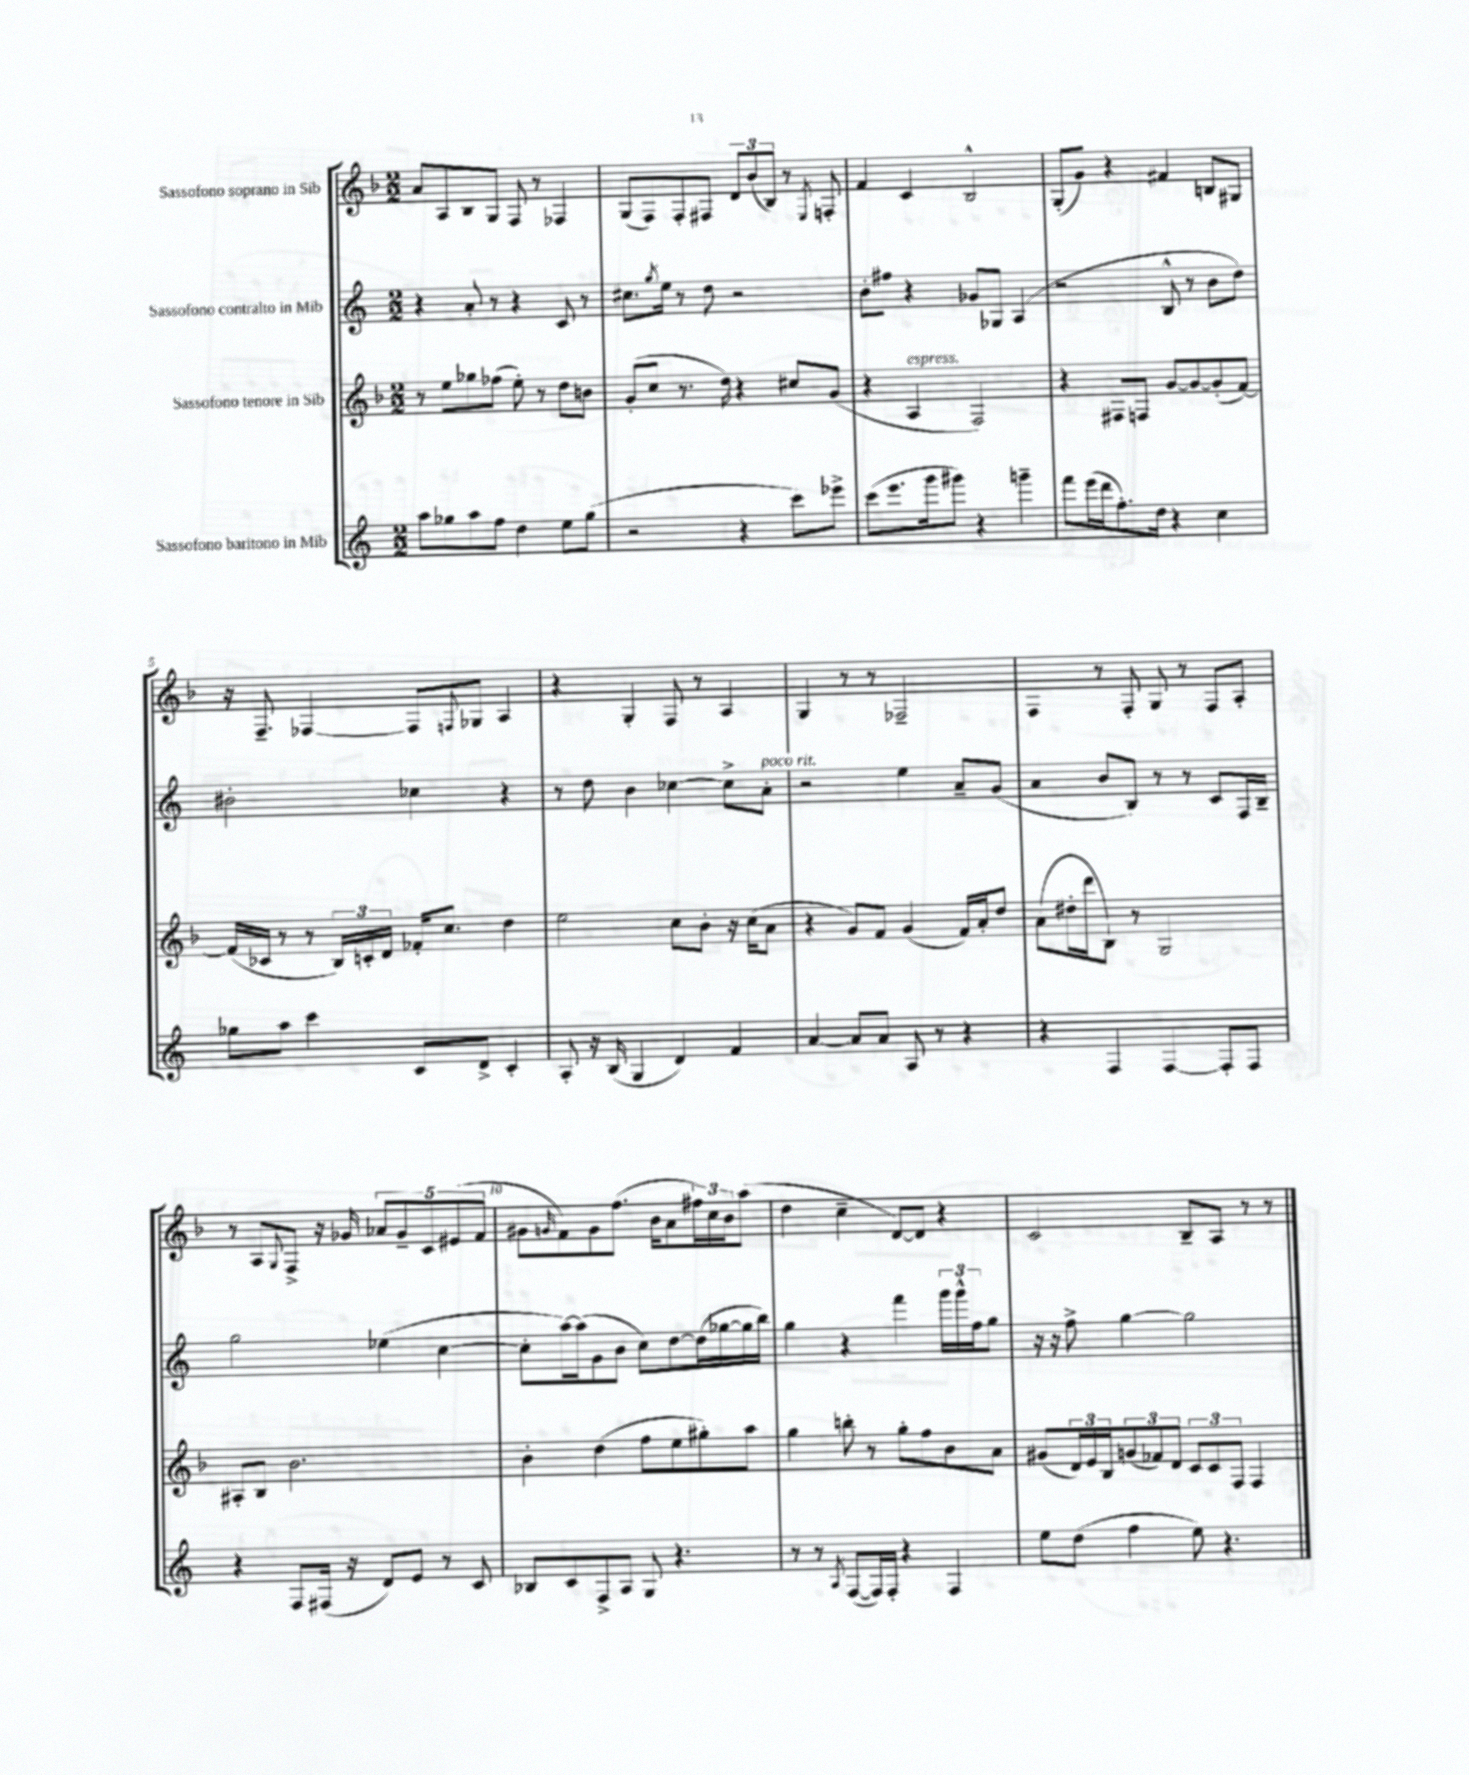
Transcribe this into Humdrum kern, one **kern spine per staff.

**kern	**kern	**kern	**kern
*part4	*part3	*part2	*part1
*staff4	*staff3	*staff2	*staff1
*I"Sassofono baritono in Mib	*I"Sassofono tenore in Sib	*I"Sassofono contralto in Mib	*I"Sassofono soprano in Sib
*clefG2	*clefG2	*clefG2	*clefG2
*k[]	*k[b-]	*k[]	*k[b-]
*M2/2	*M2/2	*M2/2	*M2/2
=1	=1	=1	=1
8aa\L	8r	4r	8a/L
8gg-X\	8ee\L	.	8A/
8aa\	8gg-X\	8a'/	8B-/
8ff\J	(8ff-X\J	8r	8G/J
4dd\	8ee'\)	4r	8F/
.	8r	.	8r
8ee\L	8dd\L	8c/	4F-X/
(8gg-\J	8bn\J	8r	.
=2	=2	=2	=2
2r	(8g'/L	8.cc#X\L	(8G/L
.	8cc/J	.	8F/)
.	.	8qgg/	.
.	.	16ee\Jk	.
.	8.r	8r	8F'/
.	.	8dd\	8F#X/J
.	16dd\)	.	.
4r	4r	2r	12d/L
.	.	.	(12b-/
.	.	.	12B-/J)
8ccc\L)	8cc#X/L	.	8r
.	.	.	8qE/
8eee-X^\J	(8g/J	.	8Fn'/
=3	=3	=3	=3
(8ccc\L	4r	8b'\L	4f/
8.eee\	.	8ff#X\J	.
!	!LO:TX:a:i:t=espress.	!	!
.	4A/	4r	4c/
16ggg\k	.	.	.
8ggg#X\J)	.	.	.
4r	2F/)	8g-X/L	2B-^^/
.	.	8G-X/J	.
4gggn~\	.	(4A/	.
=4	=4	=4	=4
8fff\L	4r	2r	(8G'/L
(16eee\L	.	.	8g/J)
16ddd\J	.	.	.
8.ff'\)	8F#X/L	.	4r
.	8Fn/J	.	.
16dd\Jk	.	.	.
4r	[8g/L	8B^^/	4f#X/
.	8g/_	8r	.
4cc\	(8g'/]	8b\L	8Bn/L
.	[8f/J)	8dd\J)	8G#X/J
!!LO:LB:g=z
=5	=5	=5	=5
8gg-X\L	(16f/LL]	2b#X'\	16r
.	16c-X/JJ	.	8.F~/
8aa\J	8r	.	.
4ccc\	8r	.	[4F-X/
.	24B-/LL)	.	.
.	24cn'/	.	.
.	24d/JJ	.	.
8c/L	16f-X'/KL	4cc-X\	8F-/L]
.	8.cc/J	.	.
.	.	.	8qqFn/
8d^/J	.	.	8G-X/J
4c'/	4dd\	4r	4A/
=6	=6	=6	=6
8A'/	2ee\	8r	4r
16r	.	8dd\	.
(16B/	.	.	.
4G/	.	4b\	4G'/
4d/)	8cc\L	[4cc-X\	8F/
.	8b-'\J	.	8r
4f/	16r	8cc-^\L]	4A/
.	(16cc\KL	.	.
!	!	!LO:TX:a:i:t=poco rit.	!
.	8a\J	8a'\J	.
=7	=7	=7	=7
[4a/	4r	2r	4G/
8a/L]	8g/L)	.	8r
8a/J	8f/J	.	8r
8A/	(4g/	4ee\	2F-X~/
8r	.	.	.
4r	16f/LL)	8a~/L	.
.	16a'/J	.	.
.	8dd/J	(8g/J	.
=8	=8	=8	=8
4r	(8a\L	4a/	4F/
.	16dd#X'\L	.	.
.	16ddd\J	.	.
4F/	8B-\J)	8b/L	8r
.	8r	8B/J)	8F'/
[4F/	2G/	8r	8G/
.	.	8r	8r
8F'/L]	.	8c/L	8F/L
8F/J	.	16F/L	8A'/J
.	.	16B~/JJ	.
!!LO:LB:g=z
=9	=9	=9	=9
4r	8A#X'/L	2gg\	8r
.	8B-/J	.	8A/L
.	.	.	8qqG/
8F/L	2.b-\	.	8F^/J
(16F#X/Jk	.	.	16r
16r	.	.	16g-X/
8d/L)	.	(4ee-X\	10a-X/L
.	.	.	10g-~/
8e/J	.	.	.
.	.	.	10c/
8r	.	[4cc\	.
.	.	.	(10e#X/
8c/	.	.	.
.	.	.	10f/J
=10	=10	=10	=10
8B-X/L	4b-'\	8cc'\L]	8g#X\L
.	.	.	16qqgn/
8c/	.	[16aa\L)	8f\)
.	.	(16aa\J]	.
8F^/	(4dd\	8g\	8g\
8A/J	.	8b\J	(8.ff\J
8G/	8ff\L	8cc\L)	.
.	.	.	16b-\KL
4.r	8ee\	[8dd\	8a\
.	8gg#X'\)	(16dd\L]	24ff#X\L)
.	.	.	24cc\
.	.	[16gg-X\	.
.	.	.	24b-\J
.	8aa\J	16gg-\]	(8aa\J
.	.	16bb\JJ)	.
=11	=11	=11	=11
8r	4gg\	4gg\	4dd\
8r	.	.	.
8qA/	.	.	.
([8F/L	8bbn'\	4r	4cc~\
16F/L])	8r	.	.
16F'/JJ	.	.	.
4r	8gg'\L	4fff\	[8d/L)
.	8ff\	.	8d/J]
4F/	8b-\	24ggg\LL	4r
.	.	24ggg^^\	.
.	.	24ff\J	.
.	8a\J	8gg\J	.
=12	=12	=12	=12
8ee\L	(8g#X/L	16r	2c/
.	.	16r	.
(8dd\J	24d/L)	8ff^\	.
.	24e/	.	.
.	24B-/J	.	.
4ff\	(12gn/	[4gg\	.
.	12f-X/)	.	.
.	12d/J	.	.
8ee\)	12c/L	2gg\]	8B-~/L
.	12c/	.	.
4.r	.	.	8A/J
.	12F/J	.	.
.	4F/	.	8r
.	.	.	8r
==	==	==	==
*-	*-	*-	*-
